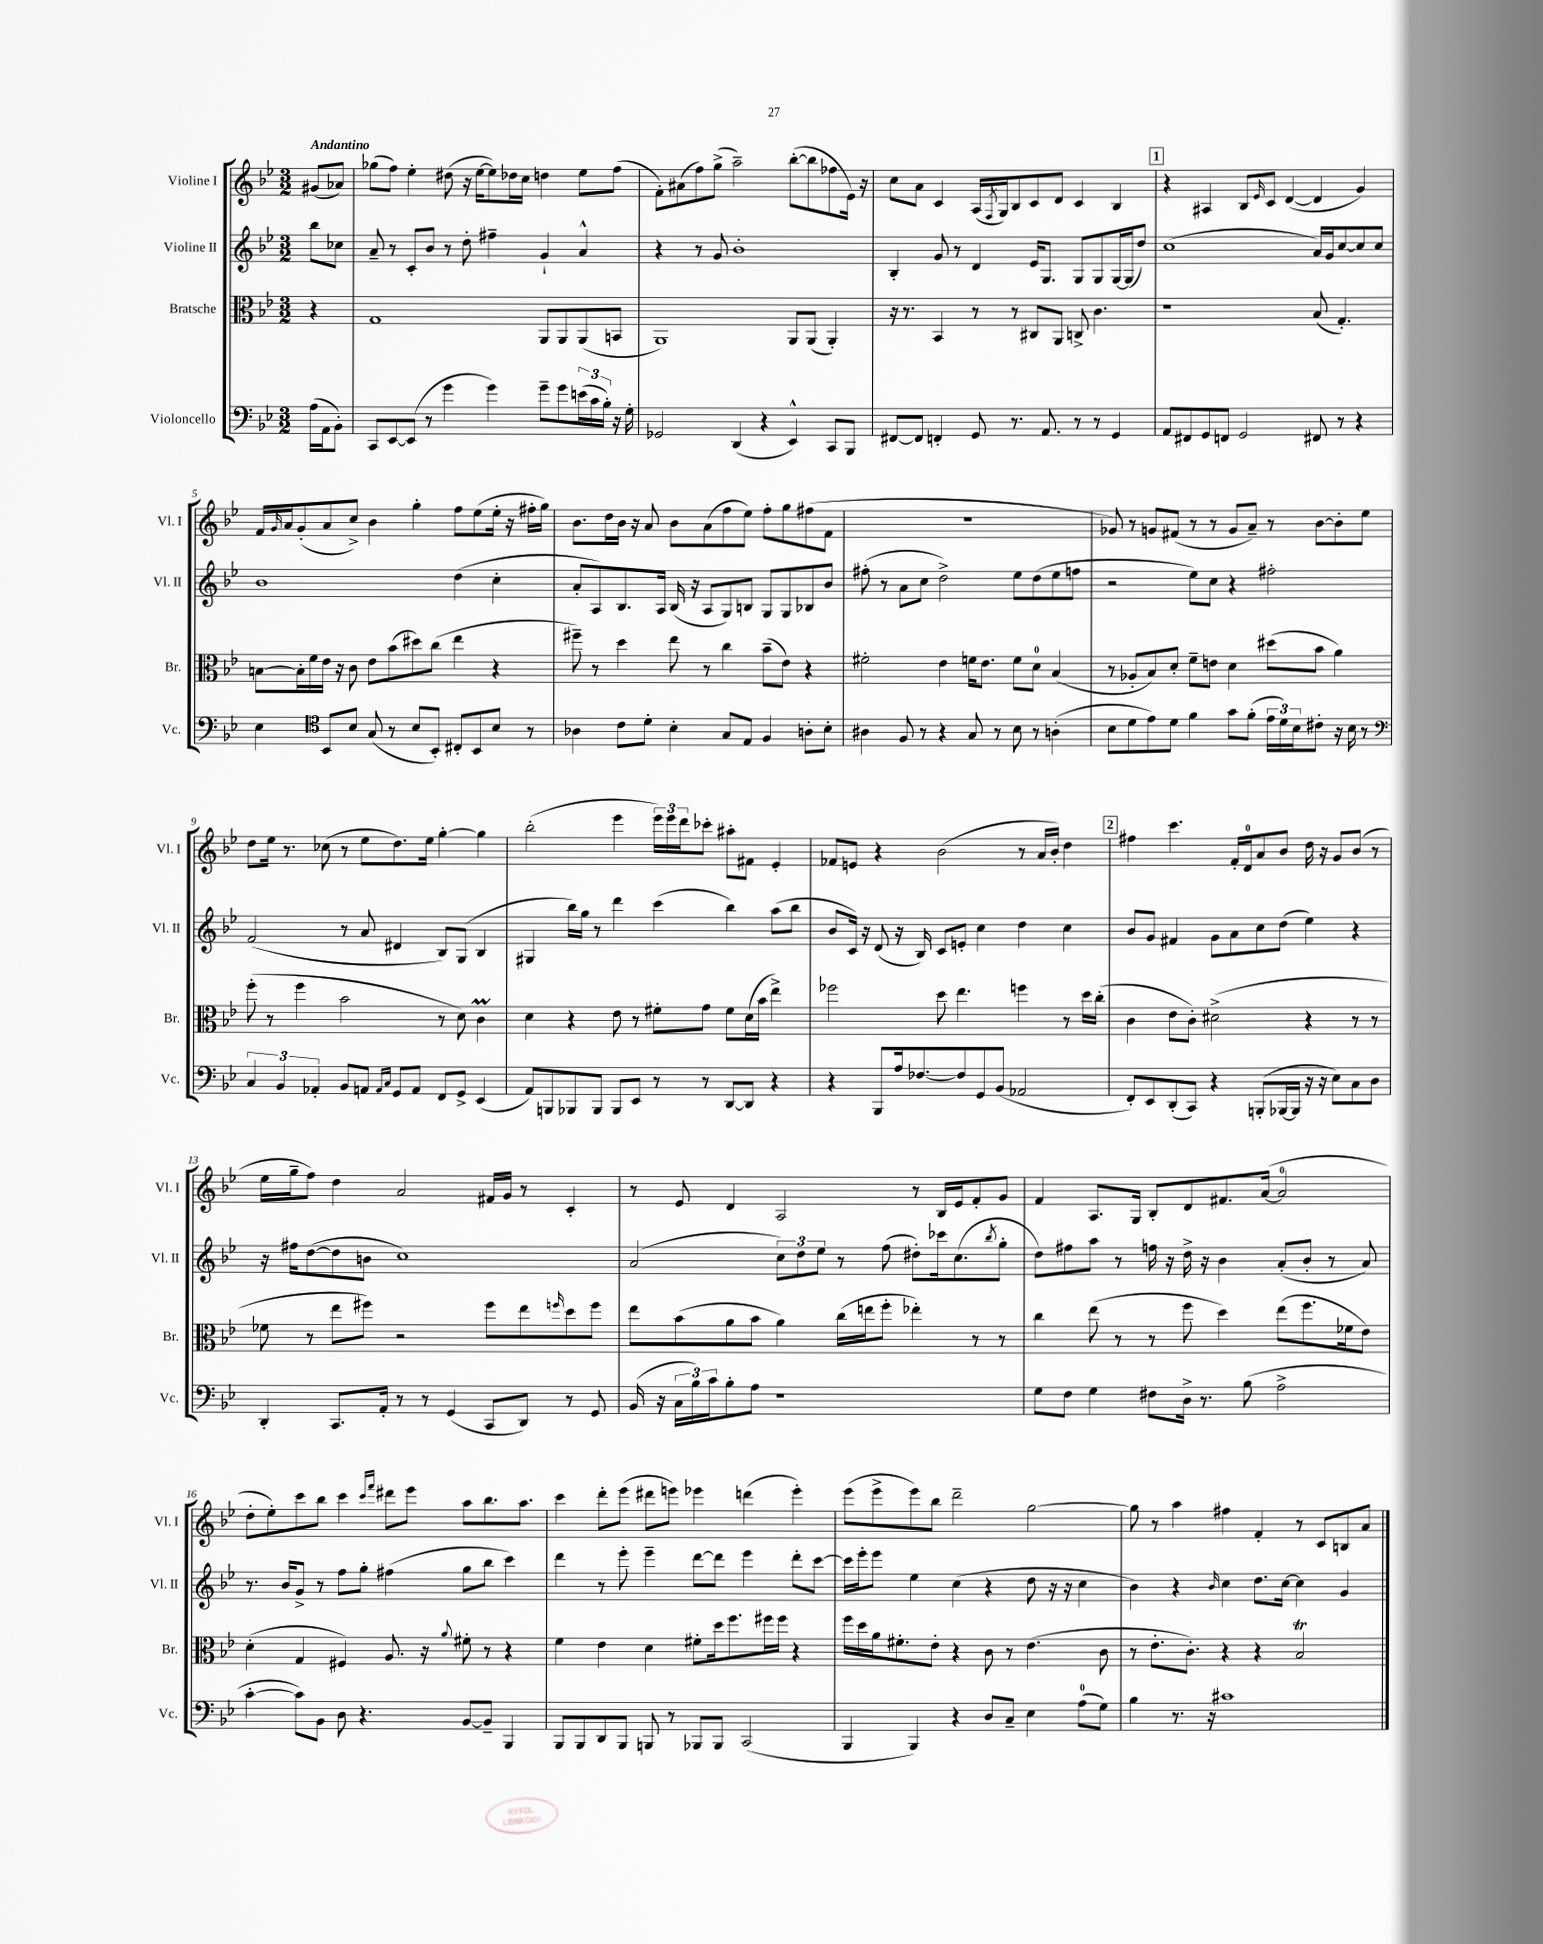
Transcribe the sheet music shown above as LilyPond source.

<<
\new StaffGroup <<
\new Staff = "s0" \with { instrumentName = "Violine I" shortInstrumentName = "Vl. I" } {
    \clef treble \key bes \major \numericTimeSignature \time 3/2 \partial 4 \tempo "Andantino"
    gis'8( aes'8) |
    ges''8( f''8) ees''4-. dis''8( r16 ees''16~ ees''8) des''16 c''16 d''4 ees''8 f''8( |
    f'8-.) ais'8( f''8) g''8->( a''2--) bes''8~-.( bes''8 fes''8 ees'16) r16 |
    c''8 a'8 c'4 a16( \acciaccatura { f8 } g16) bes8 c'8 d'8 c'4 bes4 |
    \mark \markup { \box "1" } r4 ais4 bes8 \grace { ees'16 } c'8 d'4~( d'4 g'4) |
    f'16 \grace { g'16 } a'16 g'8-.( a'8 c''8->) bes'4 g''4-. f''8 ees''8( ees''16-. r16 fis''16-. g''16) |
    bes'8. d''16 bes'16 r16 a'8 bes'8 a'8( f''8 ees''8) f''8-. g''8 fis''8( f'8 |
    R1. |
    ges'8) r8 g'8 fis'8( r8 r8 g'8 a'8--) r8 bes'8~ bes'8-. ees''8 |
    d''8 ees''16 r8. ces''8( r8 ees''8 d''8.) ees''16 g''4~-. g''4 |
    bes''2-.( ees'''4 \tuplet 3/2 { ees'''16) ees'''16 d'''16 } ces'''8-. ais''8-. fis'8 ees'4-. |
    fes'8 e'8 r4 bes'2( r8 a'16 bes'16-.) d''4 |
    \mark \markup { \box "2" } fis''4 c'''4. f'16-. d'16-0 a'8 bes'8 d''16 r16 g'8 bes'8( r8 |
    ees''16 g''16-- f''8) d''4 a'2 fis'16 g'16 r8 c'4-. |
    r8 ees'8 d'4 a2 r8 bes16 ees'16 f'8-. g'8 |
    f'4 a8. g16 bes8-. d'8 fis'8. a'16~( a'2-0 |
    d''8-. ees''8-.) c'''8 bes''8 c'''4 \grace { c'''16 f'''16 } dis'''8 ees'''8 a''8 bes''8. a''8. |
    c'''4 d'''8-. ees'''8( dis'''8 e'''8) ees'''4 d'''4( ees'''4-.) |
    ees'''8( ees'''8-> ees'''8) bes''8 d'''2-- g''2~ |
    g''8 r8 a''4 fis''4 f'4-. r8 c'8 b8 a'8 \bar "|." |
}
\new Staff = "s1" \with { instrumentName = "Violine II" shortInstrumentName = "Vl. II" } {
    \clef treble \key bes \major \numericTimeSignature \time 3/2 \partial 4
    bes''8 ces''8 |
    a'8-- r8 c'8-. bes'8 r8 d''8-. fis''4-- g'4-! a'4-^ |
    r4 r8 g'8 bes'1-. |
    bes4-. g'8 r8 d'4 ees'16 g8. g8 g8 g16~ g16( d''8) |
    \mark \markup { \box "1" } c''1( a'16) g'16 c''8~ c''8 c''8 |
    bes'1 d''4( c''4-. |
    a'8-. a8) bes8. a16 bes16( r16 a8 g8) b8 g8 g8 bes8 bes'8 |
    fis''8-.( r8 a'8 c''8 d''2->) ees''8 d''8( ees''8 f''8 |
    r2 ees''8) c''8 r4 fis''2-. |
    f'2( r8 a'8 dis'4 bes8) g8( bes4 |
    gis4 bes''16) g''16 r8 d'''4 c'''4( bes''4) a''8( bes''8 |
    bes'8 c'16) r16 d'8( r16 bes16) c'8 e'8-. c''4 d''4 c''4 |
    \mark \markup { \box "2" } bes'8 g'8 fis'4 g'8 a'8 c''8 d''8( ees''4) r4 |
    r16 fis''16 d''8~( d''8 b'8 c''1) |
    a'2( \tuplet 3/2 { c''8) d''8 ees''8 } r8 f''8( dis''8-.) ces'''16 c''8.( \acciaccatura { bes''8 } g''8-. |
    d''8) fis''8 a''8 r8 f''16 r16 d''16-> r16 bes'4 a'8-.( bes'8-. r8 a'8) |
    r8. bes'16 g'8-> r8 f''8 g''8-. fis''4( g''8 bes''8 c'''4) |
    d'''4 r8 ees'''8-. ees'''4-- d'''8~ d'''8 ees'''4 d'''8-. c'''8~ |
    c'''16 ees'''16-. ees'''8 ees''4 c''4( r4 d''8 r16 r16 c''4 |
    bes'4) r4 \grace { bes'16 } c''4 d''8. c''16~ c''4 g'4 \bar "|." |
}
\new Staff = "s2" \with { instrumentName = "Bratsche" shortInstrumentName = "Br." } {
    \clef alto \key bes \major \numericTimeSignature \time 3/2 \partial 4
    r4 |
    g1 a,8 a,8 a,8( b,8 |
    a,1) a,8 a,8( a,4-.) |
    r16 r8. bes,4 r8 r8 cis8 a,8 c8-> c'4. |
    \mark \markup { \box "1" } r1 bes8( g4.-.) |
    b8~ b16-. f'16 ees'16 r16 c'8 ees'8 bes'8( dis''8) c''8( ees''4 r4 |
    fis''8--) r8 d''4 ees''8 r8 c''4 bes'8--( ees'8) r4 |
    fis'2-. ees'4 f'16 ees'8. f'8 d'8-0 bes4( |
    r8 aes8-. bes8) d'8-. f'8-- e'8 d'4 dis''8( bes'8 a'4) |
    f''8-.( r8 f''4 bes'2 r8 d'8) c'4\prall |
    d'4 r4 ees'8 r8 fis'8-. g'8 fis'8 d'16( bes'16 ees''4->) |
    fes''2 d''8 ees''4. f''4 r8 d''16 c''16-.( |
    \mark \markup { \box "2" } c'4 ees'8 c'8-.) dis'2->( r4 r8 r8 |
    fes'8 r8 ees''8 fis''8) r2 fis''8 ees''8 \grace { f''16 } d''8 f''8 |
    ees''8 bes'8( a'8 bes'8 a'4) c''16( e''16 f''8-. ees''4-.) r8 r8 |
    c''4 ees''8( r8 r8 f''8 d''4) ees''8( f''8. fes'16 ees'8) |
    d'4-.( g4 fis4) a8. r16 \appoggiatura { a'8 } fis'8-. r8 r4 |
    f'4 ees'4 d'4 fis'8-. d''16 f''8. fis''16 fis''16 r4 |
    f''16 d''16 a'16 fis'8.-. ees'8-. r4 c'8 r8 ees'4.( c'8 |
    r8 ees'8.-. c'8.-.) r4 r4 bes2\trill \bar "|." |
}
\new Staff = "s3" \with { instrumentName = "Violoncello" shortInstrumentName = "Vc." } {
    \clef bass \key bes \major \numericTimeSignature \time 3/2 \partial 4
    a16( a,16 bes,8-.) |
    c,8 ees,8~ ees,8( r8 g'4 g'4) g'8-- g'8 \tuplet 3/2 { e'16( c'16 bes16-.) } r16 g16-. |
    ges,2 d,4( r4 ees,4-^) c,8 bes,,8 |
    fis,8~ fis,8 f,4-. g,8 r8. a,8. r8 r8 g,4 |
    \mark \markup { \box "1" } a,8 fis,8 g,8 f,8 g,2 fis,8 r8 r4 |
    ees4 \clef tenor bes,8 bes8 g8( r8 bes8 bes,8-.) cis8-. bes,8 bes8 r8 |
    aes4 c'8 d'8-. bes4-. g8 ees8 f4 a8-. bes8-. |
    ais4 f8 r8 r4 g8 r8 bes8 r8 a4-.( |
    bes8 d'8 ees'8) d'8 f'4 g'8 f'8-.( \tuplet 3/2 { ees'16 d'16) bes16 } cis'8-. r16 bes16 r8 |
    \clef bass \tuplet 3/2 { c4 bes,4 aes,4-. } bes,8 a,8 \grace { a,16 c16 } g,8 a,8 f,8 g,8-> ees,4( |
    a,8) b,,8 bes,,8 bes,,8 bes,,8 ees,8 r8 r8 d,8~ d,8 r4 |
    r4 bes,,8 a16 fes8.~ fes8 g,8 bes,8( aes,2 |
    \mark \markup { \box "2" } f,8-.) ees,8 d,8-.( c,8) r4 b,,8-.( bes,,16~ bes,,16 r16 r16 ees8) c8 d8 |
    d,4-. c,8. a,16-. r8 r8 g,4( c,8 d,8) r8 g,8 |
    bes,16( r16 \tuplet 3/2 { c16 bes16) c'16 } bes8-. a8 r1 |
    g8 f8 g4 fis8 d16-> r8. bes8( a2-> |
    c'4~-. c'8) bes,8 d8 r4. bes,8~ bes,8-- bes,,4 |
    bes,,8 bes,,8 d,8 bes,,8 b,,8 r8 bes,,8 bes,,8 c,2( |
    bes,,4 bes,,4) r4 d8 c8-- ees4 a8-0( g8) |
    bes4 r8. r16 cis'1 \bar "|." |
}
>>
>>
